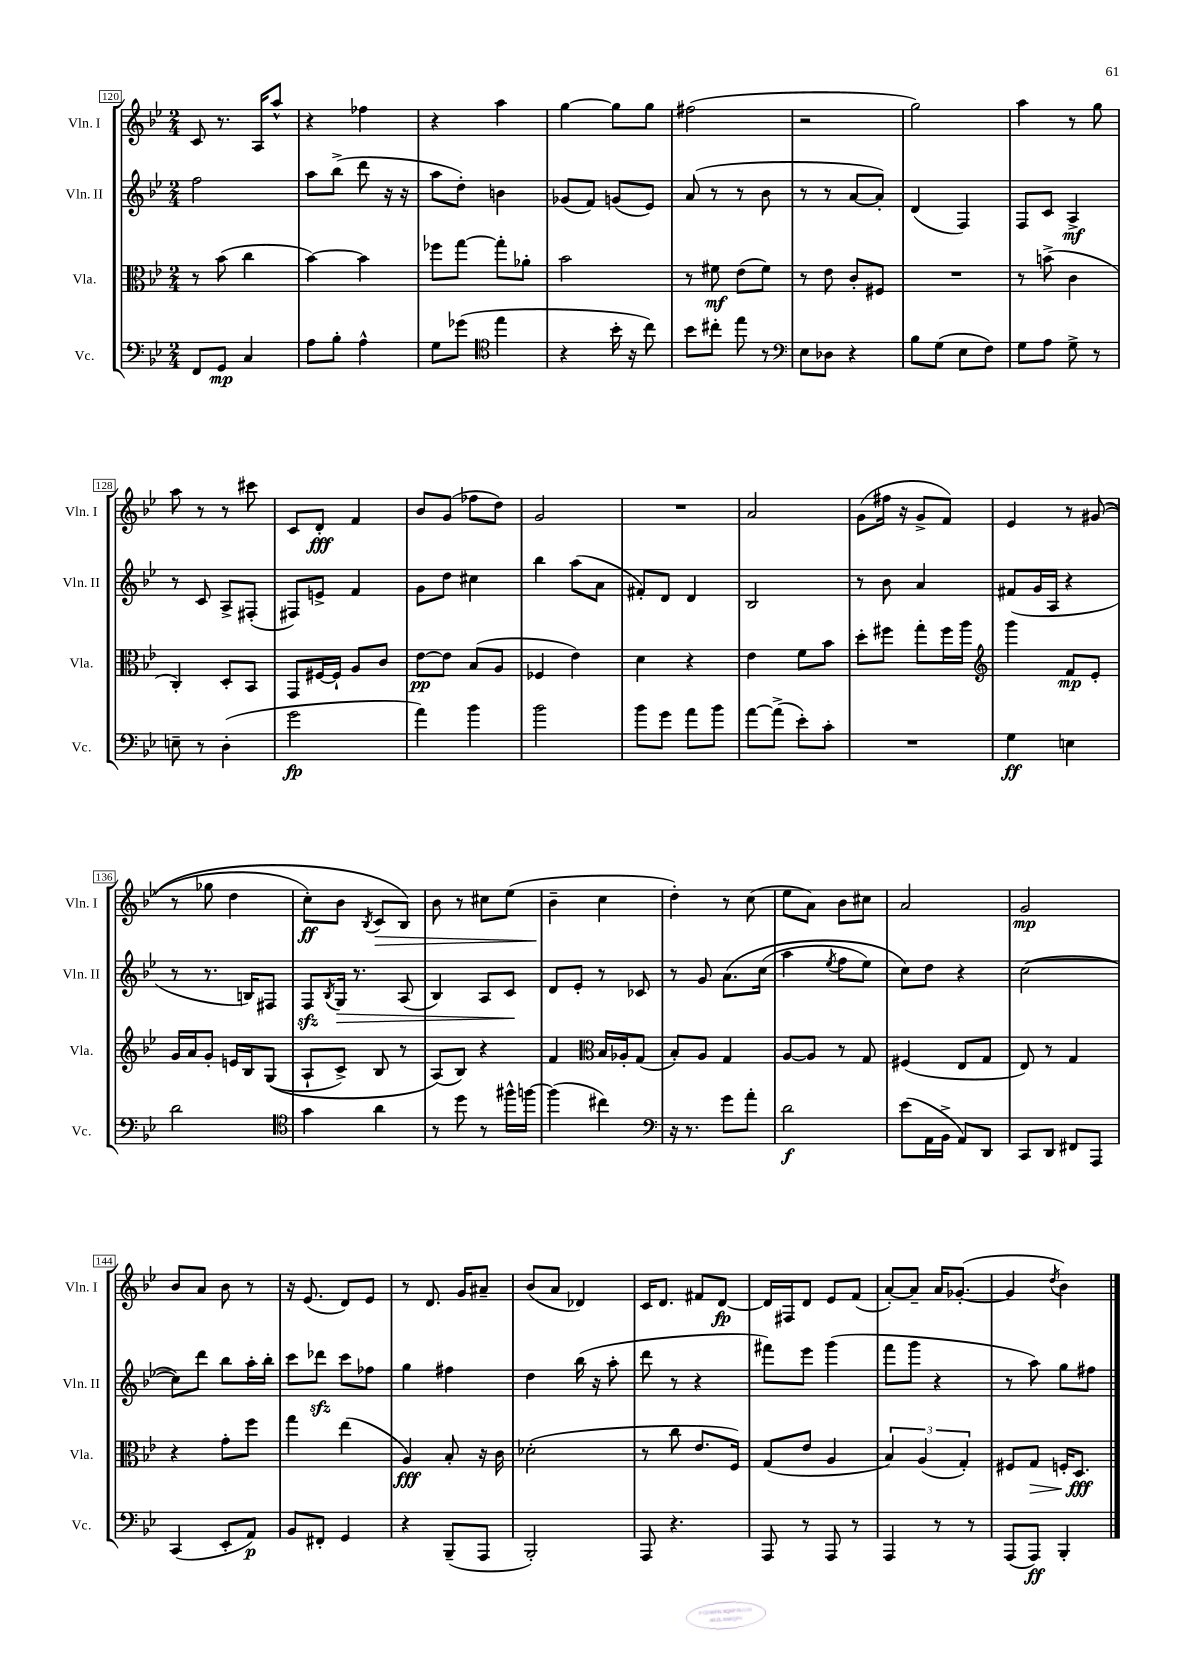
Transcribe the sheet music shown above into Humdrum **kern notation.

**kern	**kern	**kern	**kern
*staff4	*staff3	*staff2	*staff1
*clefF4	*clefC3	*clefG2	*clefG2
*k[b-e-]	*k[b-e-]	*k[b-e-]	*k[b-e-]
*M2/4	*M2/4	*M2/4	*M2/4
8FF	8r	2ff	8c
8GG	(8b-	.	8.r
4C	4cc	.	.
.	.	.	16A
.	.	.	8aa^^
=	=	=	=
8A	[4b-)	8aa	4r
8B-'	.	(8bb-^	.
4A^^	4b-]	8ddd	4ff-
.	.	16r	.
.	.	16r	.
=	=	=	=
8G	8ff-	8aa	4r
(8g-	[8gg	8dd')	.
*clefC4	*	*	*
4ee-	8gg']	4b	4aa
.	8a-'	.	.
=	=	=	=
4r	2b-	(8g-	[4gg
.	.	8f)	.
16b-'	.	(8g	8gg]
16r	.	.	.
8cc)	.	8e-)	8gg
=	=	=	=
8b-	8r	(8a	(2ff#
8cc#'	8f#	8r	.
8ee-	(8e-	8r	.
8r	8f#)	8b-	.
=	=	=	=
*clefF4	*	*	*
8E-	8r	8r	2r
8D-	8e-	8r	.
4r	8c'	[8a	.
.	8F#	8a'])	.
=	=	=	=
8B-	2r	(4d	2gg)
(8G	.	.	.
8E-	.	4F)	.
8F)	.	.	.
=	=	=	=
8G	8r	8F	4aa
8A	(8b^	8c	.
8G^	4c	4A^	8r
8r	.	.	8gg
=	=	=	=
8E~	4C')	8r	8aa
8r	.	8c	8r
(4D'	8D'	8A^	8r
.	8BB-	(8F#'	8ccc#
=	=	=	=
2g	8GG	8F#)	8c
.	[16F#	8e^	8d'
.	16F#`]	.	.
.	8A	4f	4f
.	8c	.	.
=	=	=	=
4a)	[8e-	8g	8b-
.	8e-]	8dd	(8g
4b-	(8B-	4cc#	8ff-
.	8A	.	8dd)
=	=	=	=
2b-	4F-	4bb-	2g
.	4e-)	(8aa	.
.	.	8a	.
=	=	=	=
8b-	4d	8f#')	2r
8g	.	8d	.
8a	4r	4d	.
8b-	.	.	.
=	=	=	=
[8a	4e-	2B-	2a
(8a^]	.	.	.
8e-')	8f	.	.
8c'	8b-	.	.
=	=	=	=
2r	8dd'	8r	(8g
.	8ff#	8b-	16ff#
.	.	.	16r
.	8gg'	4a	8g^
.	16ff#	.	8f)
.	16aa	.	.
=	=	=	=
*	*clefG2	*	*
4G	4ggg	(8f#	4e-
.	.	16g	.
.	.	16A	.
4E	8f	4r	8r
.	8e-'	.	&((8g#
=	=	=	=
2d	16g	8r	8r
.	16a	.	.
.	8g'	8.r	8gg-
.	16e	.	4dd
.	16B-	16B)	.
.	&((8G	8F#	.
=	=	=	=
*clefC4	*	*	*
4g	8A`	8F	8cc')
.	.	8qB-	.
.	8c^)	16G	8b-
.	.	8.r	.
.	.	.	8qB-
4a	8B-	.	8c
.	8r	(8A	8B-&)
=	=	=	=
8r	(8A&)	4B-)	8b-
8dd	8B-)	.	8r
8r	4r	8A	8cc#
16ff#^^	.	8c	(8ee-
[16ff	.	.	.
=	=	=	=
(4ff]	4f	8d	4b-~
.	.	8e-'	.
*	*clefC3	*	*
4cc#)	16B-	8r	4cc
.	16A-'	.	.
.	(8G	8c-	.
=	=	=	=
*clefF4	*	*	*
16r	8B-')	8r	4dd')
8.r	.	.	.
.	8A	8g	.
8g	4G	&(8.a	8r
8a'	.	.	(8cc
.	.	(16cc	.
=	=	=	=
2d	[8A	4aa	8ee-
.	8A]	.	8a)
.	.	8qee-	.
.	8r	8ff	8b-
.	8G	8ee-)	8cc#
=	=	=	=
(8e-	(4F#	8cc&)	2a
16AA	.	8dd	.
16BB-^	.	.	.
8AA)	8E-	4r	.
8DD	8G	.	.
=	=	=	=
8CC	8E-)	([2cc	2g
8DD	8r	.	.
8FF#	4G	.	.
8AAA	.	.	.
=	=	=	=
(4CC	4r	8cc])	8b-
.	.	8ddd	8a
8EE-'	8g'	8bb-	8b-
8AA)	8ff	16aa'	8r
.	.	16bb-'	.
=	=	=	=
8BB-	4gg	8ccc	16r
.	.	.	(8.e-
8FF#'	.	8ddd-	.
4GG	(4ee-	8ccc	8d)
.	.	8ff-	8e-
=	=	=	=
4r	4A)	4gg	8r
.	.	.	8.d
(8BBB-~	8B-'	4ff#	.
.	.	.	16g
8AAA	16r	.	8a#~
.	16c	.	.
=	=	=	=
2BBB-')	(2d-'	4dd	(8b-
.	.	.	8a
.	.	(16bb-	4d-)
.	.	16r	.
.	.	8aa'	.
=	=	=	=
8AAA	8r	8ddd	16c
.	.	.	8.d
4.r	8cc	8r	.
.	8.e-	4r	8f#
.	.	.	[8d
.	16F)	.	.
=	=	=	=
8AAA	(8G	8fff#)	16d]
.	.	.	16F#
8r	8e-	8eee-	8d
8AAA	4A	(4ggg	8e-
8r	.	.	(8f
=	=	=	=
4AAA	6B-)	8fff	[8a')
.	.	8ggg	8a~]
.	(6A	.	.
8r	.	4r	16a
.	.	.	([8.g-'
.	6G')	.	.
8r	.	.	.
=	=	=	=
(8AAA	8F#	8r	4g-]
8AAA)	8G	8aa)	.
.	.	.	8qdd
4BBB-'	16F'	8gg	4b-)
.	8.D	.	.
.	.	8ff#	.
==	==	==	==
*-	*-	*-	*-
